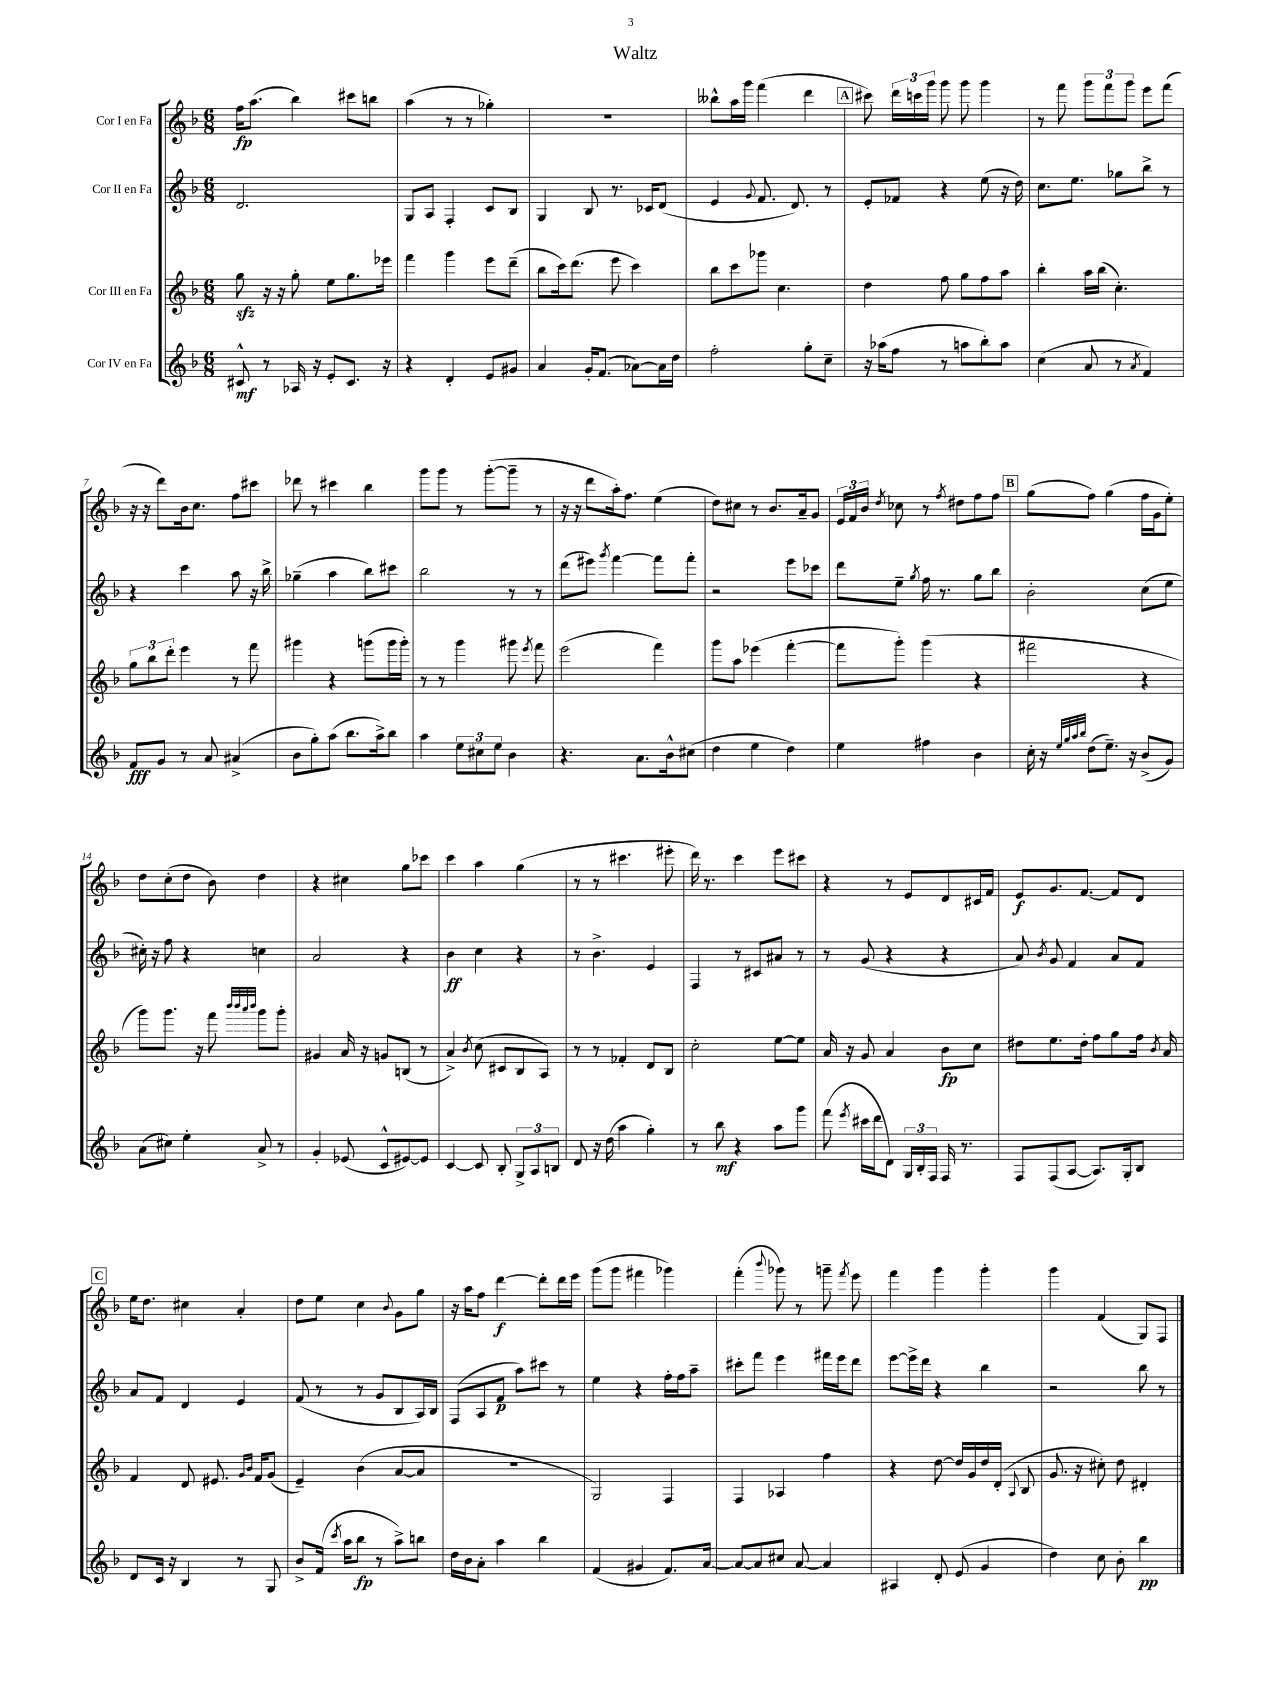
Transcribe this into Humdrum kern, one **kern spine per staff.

**kern	**kern	**kern	**kern
*staff4	*staff3	*staff2	*staff1
*clefG2	*clefG2	*clefG2	*clefG2
*k[b-]	*k[b-]	*k[b-]	*k[b-]
*M6/8	*M6/8	*M6/8	*M6/8
8c#^^	8gg	2.d	16ff
.	.	.	(8.aa
8r	16r	.	.
.	16r	.	.
16A-	8gg'	.	4bb-)
16r	.	.	.
8e'	8ee	.	.
8.c#	8.gg	.	8ccc#
.	.	.	8bb
16r	16eee-	.	.
=	=	=	=
4r	4fff	8G	(4aa
.	.	8A	.
4d'	4ggg	4F'	8r
.	.	.	8r
8e	8eee	8c	4gg-')
8g#	(8ddd~	8B-	.
=	=	=	=
4a	8bb-	4G	2.r
.	16ccc)	.	.
.	(8.ddd	.	.
16g'	.	8B-	.
(8.f	.	.	.
.	8eee	8.r	.
[8a-)	4ccc)	.	.
.	.	16c-	.
16a-]	.	(8d	.
16dd	.	.	.
=	=	=	=
2ff'	8bb-	4e	8bb--^^
.	8ccc	.	16aa
.	.	.	16ggg
.	.	8qqg	.
.	8ggg-	8.f	(4fff
.	4.cc	.	.
.	.	8.d)	.
8gg'	.	.	4ddd
8cc~	.	8r	.
=	=	=	=
16r	4dd	8e'	8ccc#)
(16aa-	.	.	.
8ff	.	8f-	24ddd
.	.	.	24ccc
.	.	.	24ggg
8r	8ff	4r	8ggg
8aa	8gg	.	8ggg
8bb-')	8ff	(8ee	4ggg
8aa	8aa	16r	.
.	.	16dd)	.
=	=	=	=
(4cc	4bb-'	8.cc	8r
.	.	.	8fff
.	.	8.ee	.
8a	16aa	.	12ggg
.	(16bb-	.	.
.	.	.	12fff
8r	4.cc')	8gg-	.
.	.	.	12ggg
8qa	.	.	.
4f)	.	8bb-^	8eee
.	.	8r	(8fff
=	=	=	=
8f	12gg	4r	16r
.	.	.	16r
.	12bb-	.	.
8g	.	.	8ddd)
.	12ddd'	.	.
8r	4eee	4ccc	16b-
.	.	.	8.cc
8a	.	.	.
(4a#^	8r	8aa	8ff
.	8fff	16r	8ccc#
.	.	16bb-^	.
=	=	=	=
8b-	4ggg#	(4gg-~	8ddd-
8gg')	.	.	8r
(8aa	4r	4aa	4ccc#
8.bb-	.	.	.
.	(8ggg	8bb-)	4bb-
16aa^)	.	.	.
8bb-	16ggg	8ccc#	.
.	16ggg')	.	.
=	=	=	=
4aa	8r	2bb-	8ggg
.	8r	.	8ggg
12ee	4ggg	.	8r
12cc#	.	.	.
.	.	.	([8ggg'
12ee	.	.	.
4b-	8ggg#	8r	8ggg~]
.	8qeee	.	.
.	8fff	8r	8r
=	=	=	=
4.r	(2eee	(8ddd	16r
.	.	.	16r
.	.	8eee#)	8ddd
.	.	8qggg	.
.	.	[4fff	16aa')
.	.	.	8.ff
8.a	.	.	.
.	4fff)	8fff]	(4ee
16b-^^	.	.	.
(8cc#	.	8fff'	.
=	=	=	=
4dd	8ggg	2r	8dd)
.	8aa	.	8cc#
4ee	(4eee-	.	8r
.	.	.	8.b-
4dd)	[4fff'	8eee	.
.	.	.	16a~
.	.	8ccc-	8g
=	=	=	=
4ee	8fff]	8ddd	24e
.	.	.	24f
.	.	.	24b-
.	.	.	8qdd
.	8ggg')	8ee~	8cc-
.	.	8qgg	.
4ff#	(4ggg	16ff	8r
.	.	8.r	.
.	.	.	8qff
.	.	.	8dd#
4b-	4r	8gg	8ff
.	.	8bb-	8ff
=	=	=	=
16cc'	2fff#	2b-'	(8gg
16r	.	.	.
32qqee	.	.	.
32qqgg	.	.	.
32qqaa	.	.	.
32qqbb-	.	.	.
(8dd	.	.	8ff)
8.ee~)	.	.	(4gg
16r	.	.	.
(8b-^	4r	(8cc	16ff
.	.	.	16g
8g)	.	8ee	8ee')
=	=	=	=
(8a	8ggg)	16cc#')	8dd
.	.	16r	.
8cc#)	8.ggg	8ff	(8cc'
4ee'	.	4r	8dd
.	16r	.	.
.	8fff	.	8b-)
.	32qqbbb-	.	.
.	32qqbbb-	.	.
.	32qqaaa	.	.
.	32qqbbb-	.	.
8a^	8ggg	4cc	4dd
8r	8ggg'	.	.
=	=	=	=
4g'	4g#	2a	4r
(8e-	16a	.	4cc#
.	16r	.	.
8c^^	8g	.	.
[8e#)	(8B	4r	8gg
8e#]	8r	.	8ccc-
=	=	=	=
[4c	4a^)	4b-	4ccc
.	8qb-	.	.
8c]	(8cc	4cc	4aa
8B-'	8c#	.	.
12G^	8B-	4r	(4gg
12A	.	.	.
.	8A)	.	.
12B	.	.	.
=	=	=	=
8d	8r	8r	8r
16r	8r	4.b-^	8r
(16dd	.	.	.
4aa	4f-'	.	4.ccc#
4gg')	8d	4e	.
.	8B-	.	8eee#'
=	=	=	=
8r	2cc'	4F	16ddd)
.	.	.	8.r
8bb-	.	.	.
4r	.	8r	4ccc
.	.	8c#	.
8aa	[8ee	8a#	8eee
8ggg	8ee]	8r	8ccc#
=	=	=	=
(8fff	16a	8r	4r
.	16r	.	.
8qeee	.	.	.
16ccc#	8g	(8g	.
16ddd	.	.	.
8d)	4a	4r	8r
24G	.	.	8e
24B-'	.	.	.
24F	.	.	.
16F	8b-	4r	8d
8.r	.	.	.
.	8cc	.	16c#
.	.	.	16f
=	=	=	=
8F	8dd#	8a)	8e
.	.	8qb-	.
(8F	8.ee	8g	8.g
[8A	.	4f	.
.	16dd#'	.	[8.f
8.A])	8ff	.	.
.	8gg	8a	8f]
16G'	.	.	.
8B-	16ff	8f	8d
.	8qb-	.	.
.	16a	.	.
=	=	=	=
8d	4f	8a	16ee
.	.	.	8.dd
16c	.	8f	.
16r	.	.	.
4B-	8d	4d	4cc#
.	8.e#	.	.
8r	.	4e	4a'
.	16qqg	.	.
.	16qqb-	.	.
.	16f	.	.
8G	(8g	.	.
=	=	=	=
8b-^	4e~)	(8f	8dd
(16f	.	8r	8ee
8qccc	.	.	.
16aa	.	.	.
8bb-	(4b-	8r	4cc
8r	.	8g	.
.	.	.	8qqb-
8aa^)	[8a	8B-	8g
8bb	8a]	16A)	8gg
.	.	16B-	.
=	=	=	=
16dd	2.r	(8F	16r
16b-	.	.	16aa
8a'	.	8A	8ff
4aa	.	8f	[4ddd
.	.	8aa)	.
4bb-	.	8ccc#	8ddd']
.	.	8r	16ddd
.	.	.	16eee
=	=	=	=
(4f	2G)	4ee	(8ggg
.	.	.	8ggg
4g#	.	4r	4fff#
8.f)	4F	16ff'	4ggg-)
.	.	16ff	.
.	.	8aa~	.
[16a	.	.	.
=	=	=	=
8a_	4F	8ccc#'	(4fff'
8a]	.	8fff	.
.	.	.	8qqbbb-
8cc#	4A-	4eee	8ggg-)
[8a	.	.	8r
4a]	4ff	16fff#	8ggg~
.	.	16eee	.
.	.	.	8qfff
.	.	8ddd	8eee
=	=	=	=
4A#	4r	[8eee	4fff
.	.	16eee^]	.
.	.	16ddd	.
8d'	[8dd	4r	4ggg
(8e	16dd]	.	.
.	16g	.	.
4g	16dd	4bb-	4ggg'
.	(16d'	.	.
.	8qqA	.	.
.	8B-	.	.
=	=	=	=
4dd)	8.g	2r	4ggg
.	16r	.	.
8cc	8cc#')	.	(4f
8b-'	8dd	.	.
4bb-	4d#'	8bb-	8G)
.	.	8r	8F
==	==	==	==
*-	*-	*-	*-
